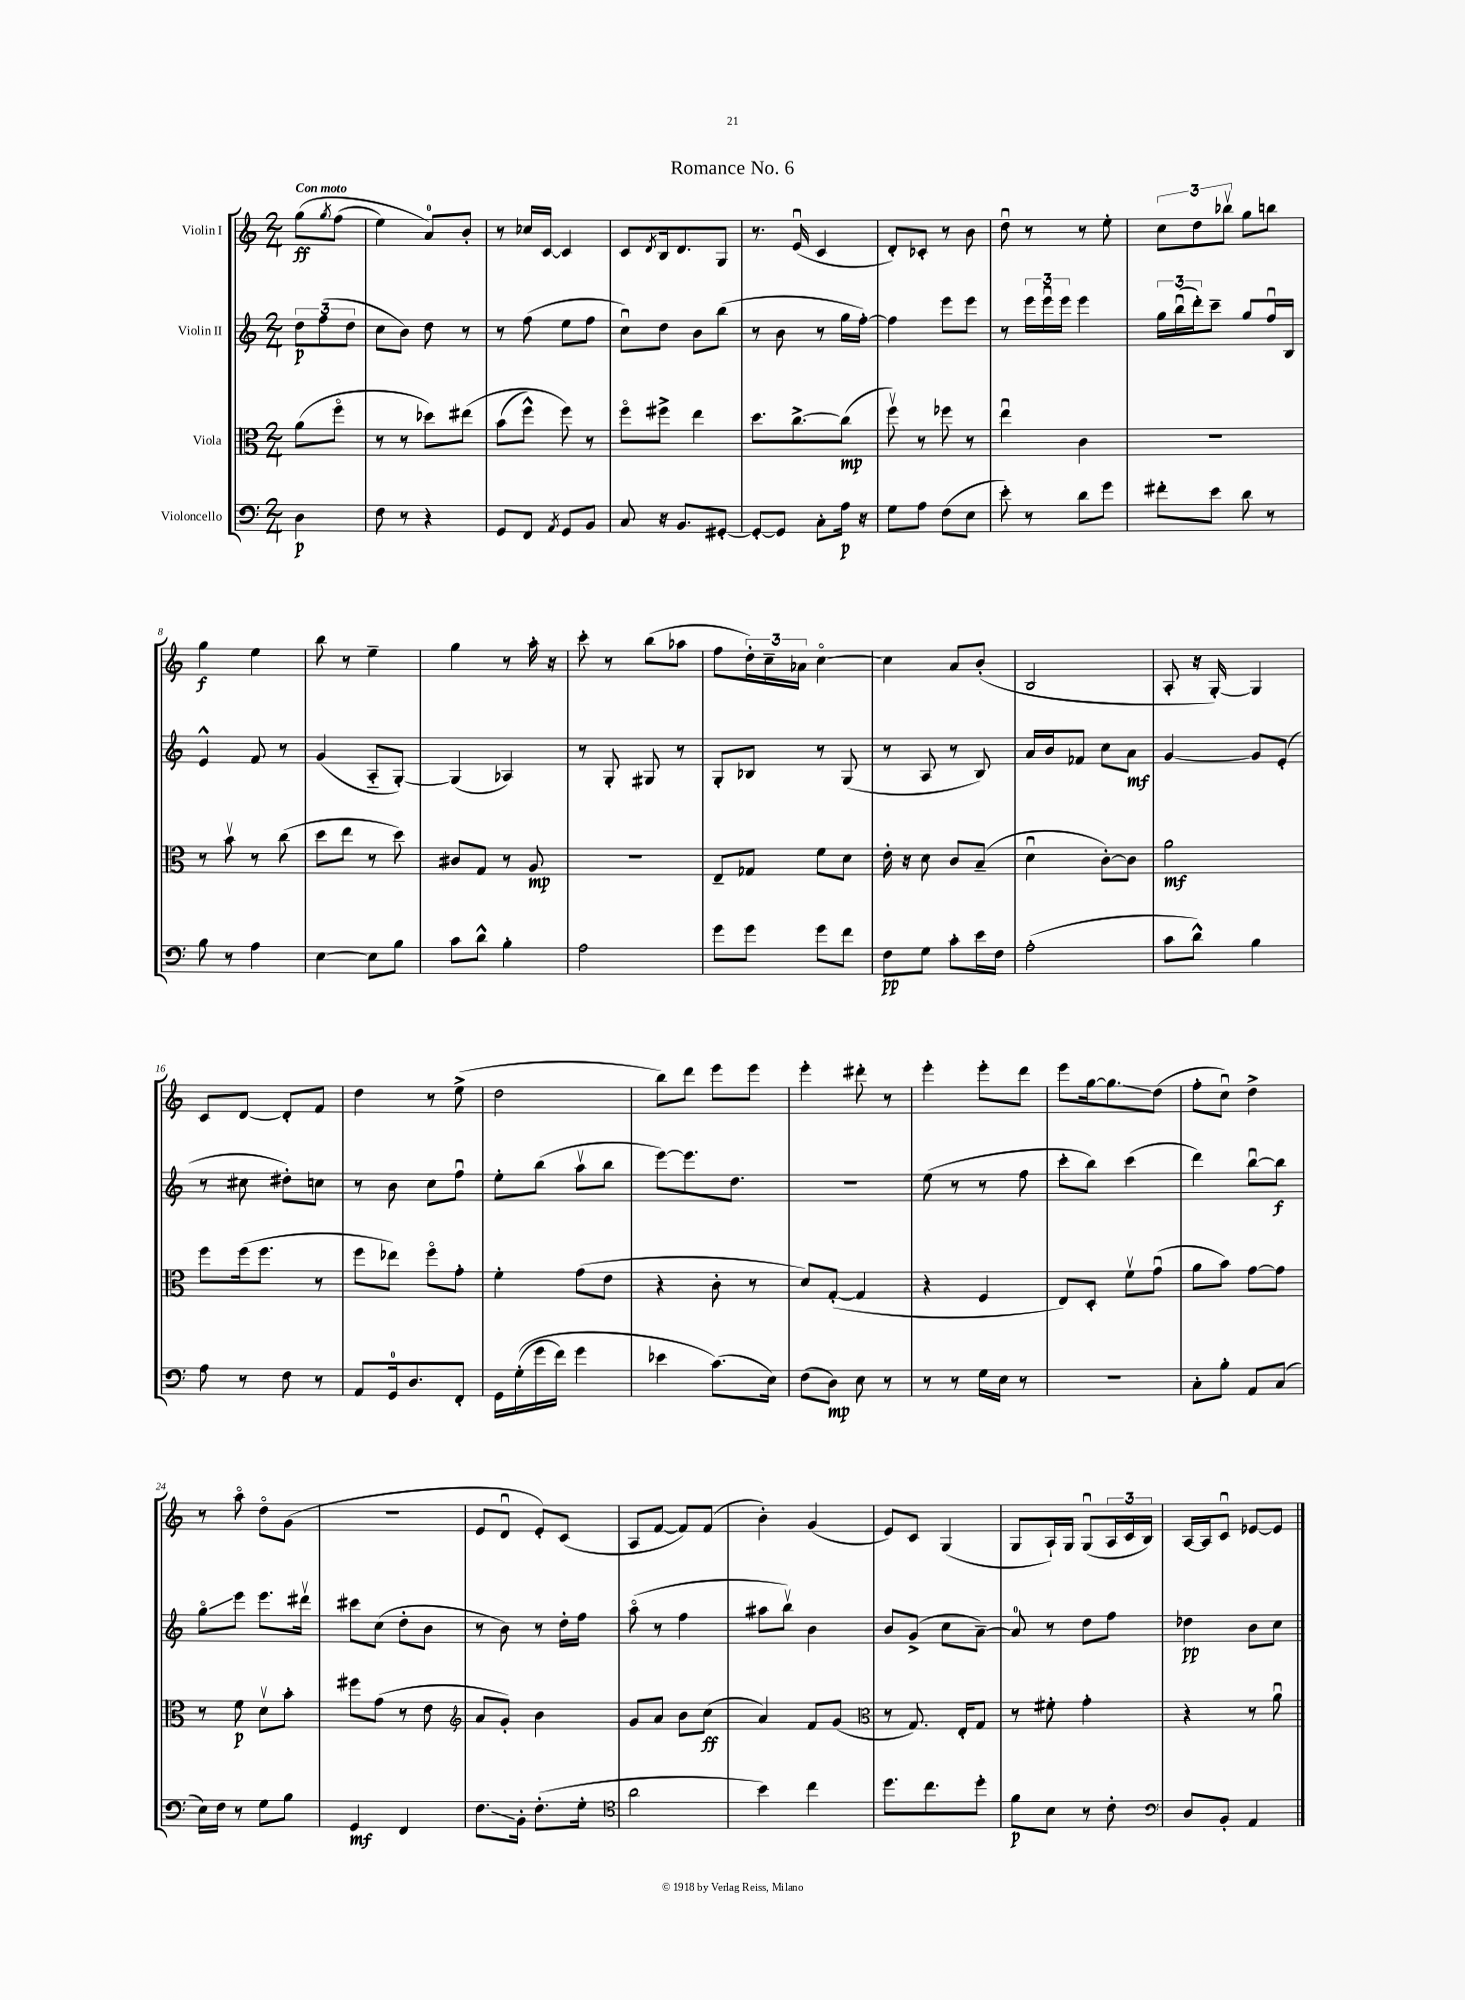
\header { title = "Romance No. 6" }
<<
\new StaffGroup <<
\new Staff = "s0" \with { instrumentName = "Violin I" } {
    \clef treble \key c \major \numericTimeSignature \time 2/4 \partial 4 \tempo "Con moto"
    g''8\ff\( \acciaccatura { g''8 } f''8( |
    e''4) a'8-0\) b'8-. |
    r8 ces''16 c'16~ c'4 |
    c'8 \acciaccatura { d'8 } b16 d'8. g8 |
    r8. e'16\downbow( c'4 |
    d'8-.) ces'8-. r8 b'8 |
    d''8\downbow r8 r8 e''8-. |
    \tuplet 3/2 { c''8 d''8 bes''8\upbow } g''8 b''8 |
    g''4\f e''4 |
    b''8 r8 e''4-- |
    g''4 r8 a''16-. r16 |
    c'''8-. r8 b''8( aes''8 |
    f''8 \tuplet 3/2 { d''16-.) c''16-- aes'16 } c''4~\flageolet |
    c''4 a'8 b'8-.( |
    b2 |
    a8-. r16 g16~-.) g4 |
    c'8 d'8~ d'8-. f'8 |
    d''4 r8 e''8->( |
    d''2 |
    b''8) d'''8 e'''8 e'''8 |
    e'''4-. dis'''8-. r8 |
    e'''4-. e'''8-. d'''8 |
    e'''8 g''16~ g''8.\glissando d''8( |
    f''8-. c''8\downbow) d''4-> |
    r8 a''8\flageolet d''8\flageolet g'8( |
    r2 |
    e'8 d'8\downbow e'8-.) c'8( |
    a8 f'8~ f'8) f'8( |
    b'4-.) g'4( |
    e'8) c'8 g4( |
    g8 a16-!) g16 g8\downbow( \tuplet 3/2 { a16 c'16 b16) } |
    a16~ a16 c'8\downbow ees'8~ ees'8 \bar "|." |
}
\new Staff = "s1" \with { instrumentName = "Violin II" } {
    \clef treble \key c \major \numericTimeSignature \time 2/4 \partial 4
    \tuplet 3/2 { d''8\p f''8( d''8 } |
    c''8 b'8) d''8 r8 |
    r8 f''8( e''8 f''8 |
    c''8\downbow) d''8 b'8 b''8( |
    r8 b'8 r8 g''16 f''16~-.) |
    f''4 e'''8 e'''8 |
    r8 \tuplet 3/2 { e'''16 e'''16\downbow e'''16 } e'''4 |
    \tuplet 3/2 { g''16 b''16\downbow( d'''16-.) } c'''8-- g''8 f''16\downbow b16 |
    e'4-^ f'8 r8 |
    g'4( a8-_ g8~-.) |
    g4( aes4) |
    r8 g8-. gis8 r8 |
    g8-. bes8 r8 g8( |
    r8 a8 r8 b8) |
    a'16 b'16 fes'8 c''8 a'8\mf |
    g'4~ g'8 e'8-.( |
    r8 cis''8 dis''8-.) c''8 |
    r8 b'8 c''8 f''8\downbow |
    e''8-. b''8( a''8\upbow b''8 |
    e'''8~) e'''8. d''8. |
    R2 |
    e''8( r8 r8 f''8 |
    c'''8-. b''8) c'''4( |
    d'''4) b''8~\downbow b''8\f |
    g''8\flageolet\glissando e'''8 e'''8. dis'''16\upbow |
    cis'''8 c''8( d''8-. b'8 |
    r8 b'8) r8 d''16-. f''16 |
    a''8\flageolet( r8 f''4 |
    ais''8 b''8\upbow) b'4 |
    b'8 g'8->( c''8 a'8~--) |
    a'8-0 r8 d''8 f''8 |
    des''4\pp b'8 c''8 \bar "|." |
}
\new Staff = "s2" \with { instrumentName = "Viola" } {
    \clef alto \key c \major \numericTimeSignature \time 2/4 \partial 4
    a'8( f''8\flageolet |
    r8 r8 des''8) eis''8\( |
    b'8( f''8-^) f''8\) r8 |
    f''8\flageolet fis''8-> e''4 |
    d''8. c''8.~-> c''8\mp( |
    f''8\upbow) r8 fes''8 r8 |
    e''4\downbow c'4 |
    R2 |
    r8 b'8\upbow r8 c''8( |
    d''8 e''8 r8 d''8) |
    cis'8 g8 r8 a8\mp |
    r2 |
    e8-- ges8 f'8 d'8 |
    e'16-. r16 d'8 c'8 b8--( |
    d'4\downbow c'8~-.) c'8 |
    a'2\mf |
    f''8 f''16( f''8. r8 |
    f''8 ees''8) f''8\flageolet g'8-. |
    f'4-. g'8( e'8 |
    r4 c'8-. r8 |
    d'8) g8~-.( g4 |
    r4 f4 |
    e8) d8-. f'8\upbow g'8\downbow( |
    a'8 b'8) g'8~ g'8 |
    r8 f'8\p d'8\upbow b'8-. |
    fis''8 g'8( r8 e'8 |
    \clef treble a'8 g'8-.) b'4 |
    g'8 a'8 b'8 c''8\ff( |
    a'4) f'8 g'8( |
    \clef alto r8 g8.) e16-. g8 |
    r8 fis'8-. g'4-. |
    r4 r8 a'8\downbow \bar "|." |
}
\new Staff = "s3" \with { instrumentName = "Violoncello" } {
    \clef bass \key c \major \numericTimeSignature \time 2/4 \partial 4
    d4\p |
    f8 r8 r4 |
    g,8 f,8 \acciaccatura { a,8 } g,8 b,8 |
    c8 r16 b,8. gis,8~-. |
    gis,8~-. gis,8 c8-. a16\p r16 |
    g8 a8 f8( e8 |
    e'8-.) r8 d'8 g'8 |
    fis'8-. e'8 d'8 r8 |
    b8 r8 a4 |
    e4~ e8 b8 |
    c'8 d'8-^ b4-. |
    a2 |
    g'8 g'8 g'8 f'8 |
    f8\pp g8 c'8-. e'16 f16 |
    a2-.( |
    c'8 d'8-^) b4 |
    a8 r8 f8 r8 |
    a,8 g,16-0 d8. f,8-. |
    g,16 g16-.(\( g'16 f'16) g'4 |
    ees'4 c'8.(\) e16) |
    f8( d8\mp) e8 r8 |
    r8 r8 g16 e16 r8 |
    R2 |
    c8-. b8-. a,8 c8( |
    e16) f16 r8 g8 b8 |
    g,4\mf f,4 |
    f8.\glissando b,16-. f8.-.( g16-. |
    \clef tenor a'2 |
    b'4) c''4 |
    d''8. c''8. d''8-. |
    f'8\p b8 r8 c'8-. |
    \clef bass d8 b,8-. a,4 \bar "|." |
}
>>
>>
